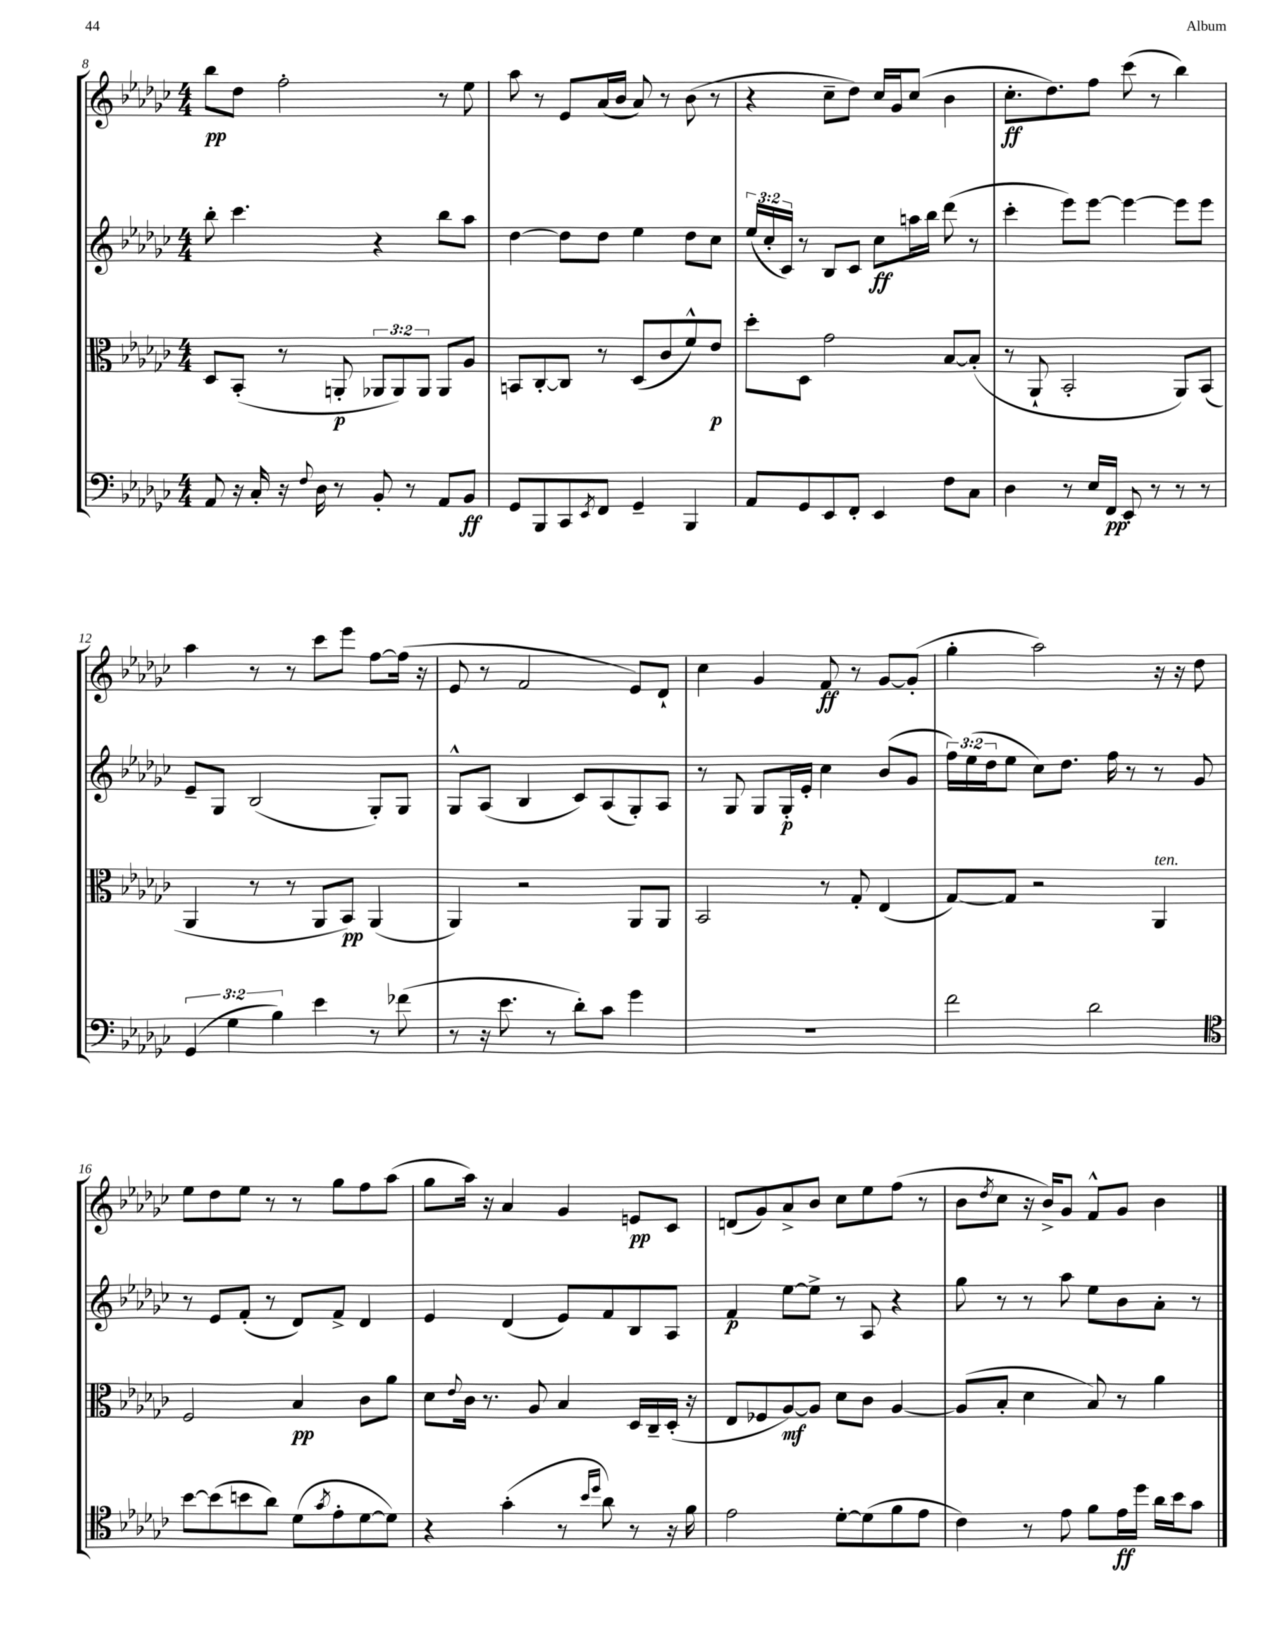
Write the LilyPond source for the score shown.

<<
\new StaffGroup <<
\new Staff = "s0" {
    \clef treble \key ges \major \numericTimeSignature \time 4/4
    bes''8\pp des''8 f''2-. r8 ees''8 |
    aes''8 r8 ees'8 aes'16( bes'16 aes'8) r8 bes'8( r8 |
    r4 ces''8-- des''8) ces''16 ges'16 ces''8( bes'4 |
    ces''8.-.\ff des''8.) f''8 ces'''8( r8 bes''4) |
    aes''4 r8 r8 ces'''8 ees'''8 f''8~ f''16( r16 |
    ees'8 r8 f'2 ees'8) des'8-! |
    ces''4 ges'4 f'8\ff r8 ges'8~ ges'8-.( |
    ges''4-. aes''2) r16 r16 des''8 |
    ees''8 des''8 ees''8 r8 r8 ges''8 f''8 aes''8( |
    ges''8 aes''16) r16 aes'4 ges'4 e'8\pp ces'8 |
    d'8( ges'8) aes'8-> bes'8 ces''8 ees''8 f''8( r8 |
    bes'8 \acciaccatura { des''8 } ces''8 r16 bes'16->) ges'8 f'8-^ ges'8 bes'4 \bar "|." |
}
\new Staff = "s1" {
    \clef treble \key ges \major \numericTimeSignature \time 4/4 \override Staff.TupletNumber.text = #tuplet-number::calc-fraction-text
    bes''8-. ces'''4. r4 bes''8 aes''8 |
    des''4~ des''8 des''8 ees''4 des''8 ces''8 |
    \tuplet 3/2 { ees''16( ces''16-. ces'16) } r8 bes8 ces'8 ces''8\ff a''16 bes''16 des'''8( r8 |
    ces'''4-. ees'''8) ees'''8~ ees'''4~ ees'''8 ees'''8 |
    ees'8-- ges8 bes2( ges8-.) ges8 |
    ges8-^ aes8( bes4 ces'8) aes8( ges8-.) aes8 |
    r8 ges8 ges8 ges16-.\p ees'16-. ces''4 bes'8( ges'8 |
    \tuplet 3/2 { f''16) ees''16( des''16 } ees''8 ces''8) des''8. f''16 r8 r8 ges'8 |
    r8 ees'8 f'8-.( r8 des'8) f'8-> des'4 |
    ees'4 des'4( ees'8) f'8 bes8 aes8 |
    f'4\p ees''8~ ees''8-> r8 aes8 r4 |
    ges''8 r8 r8 aes''8 ees''8 bes'8 aes'8-. r8 \bar "|." |
}
\new Staff = "s2" {
    \clef alto \key ges \major \numericTimeSignature \time 4/4 \override Staff.TupletNumber.text = #tuplet-number::calc-fraction-text
    des8 bes,8-.( r8 a,8-.\p \tuplet 3/2 { aes,8 aes,8) aes,8 } aes,8 aes8 |
    b,8 ces8~-. ces8 r8 des8( ces'8 f'8-^) ees'8\p |
    des''8-. des8 ges'2 bes8~ bes8-.( |
    r8 aes,8-! bes,2-. aes,8) bes,8( |
    aes,4 r8 r8 aes,8 bes,8\pp) aes,4( |
    aes,4) r2 aes,8 aes,8 |
    bes,2 r8 ges8-. ees4( |
    ges8~) ges8 r2 aes,4^\markup { \italic "ten." } |
    f2 bes4\pp ces'8 aes'8 |
    des'8 \appoggiatura { ees'8 } ces'16 r8. aes8 bes4 des16 ces16-- des16-.( r16 |
    ees8 fes8 aes8~\mf) aes8 des'8 ces'8 aes4~ |
    aes8( bes8-. des'4 bes8) r8 aes'4 \bar "|." |
}
\new Staff = "s3" {
    \clef bass \key ges \major \numericTimeSignature \time 4/4 \override Staff.TupletNumber.text = #tuplet-number::calc-fraction-text
    aes,8 r16 ces16-. r16 \appoggiatura { f8 } des16 r8 bes,8-. r8 aes,8 bes,8\ff |
    ges,8 bes,,8 ces,8 \acciaccatura { ees,8 } f,8 ges,4-- bes,,4 |
    aes,8 ges,8 ees,8 f,8-. ees,4 f8 ces8 |
    des4 r8 ees16 f,16\pp ees,8-. r8 r8 r8 |
    \tuplet 3/2 { ges,4( ges4 bes4) } ees'4 r8 fes'8( |
    r8 r16 ees'8. r8 des'8-.) ces'8 ges'4 |
    R1 |
    f'2 des'2 |
    \clef tenor bes'8~ bes'8( b'8 aes'8) des'8( \acciaccatura { ges'8 } ees'8-. des'8~ des'8) |
    r4 ges'4-.( r8 \grace { bes'16 des''16 } aes'8) r8 r16 f'16 |
    ees'2 des'8~-. des'8( f'8 ees'8 |
    ces'4) r8 ees'8 f'8 ees'16\ff des''16 aes'16 bes'16 ges'8 \bar "|." |
}
>>
>>
\layout { \context { \Score currentBarNumber = #8 } }
